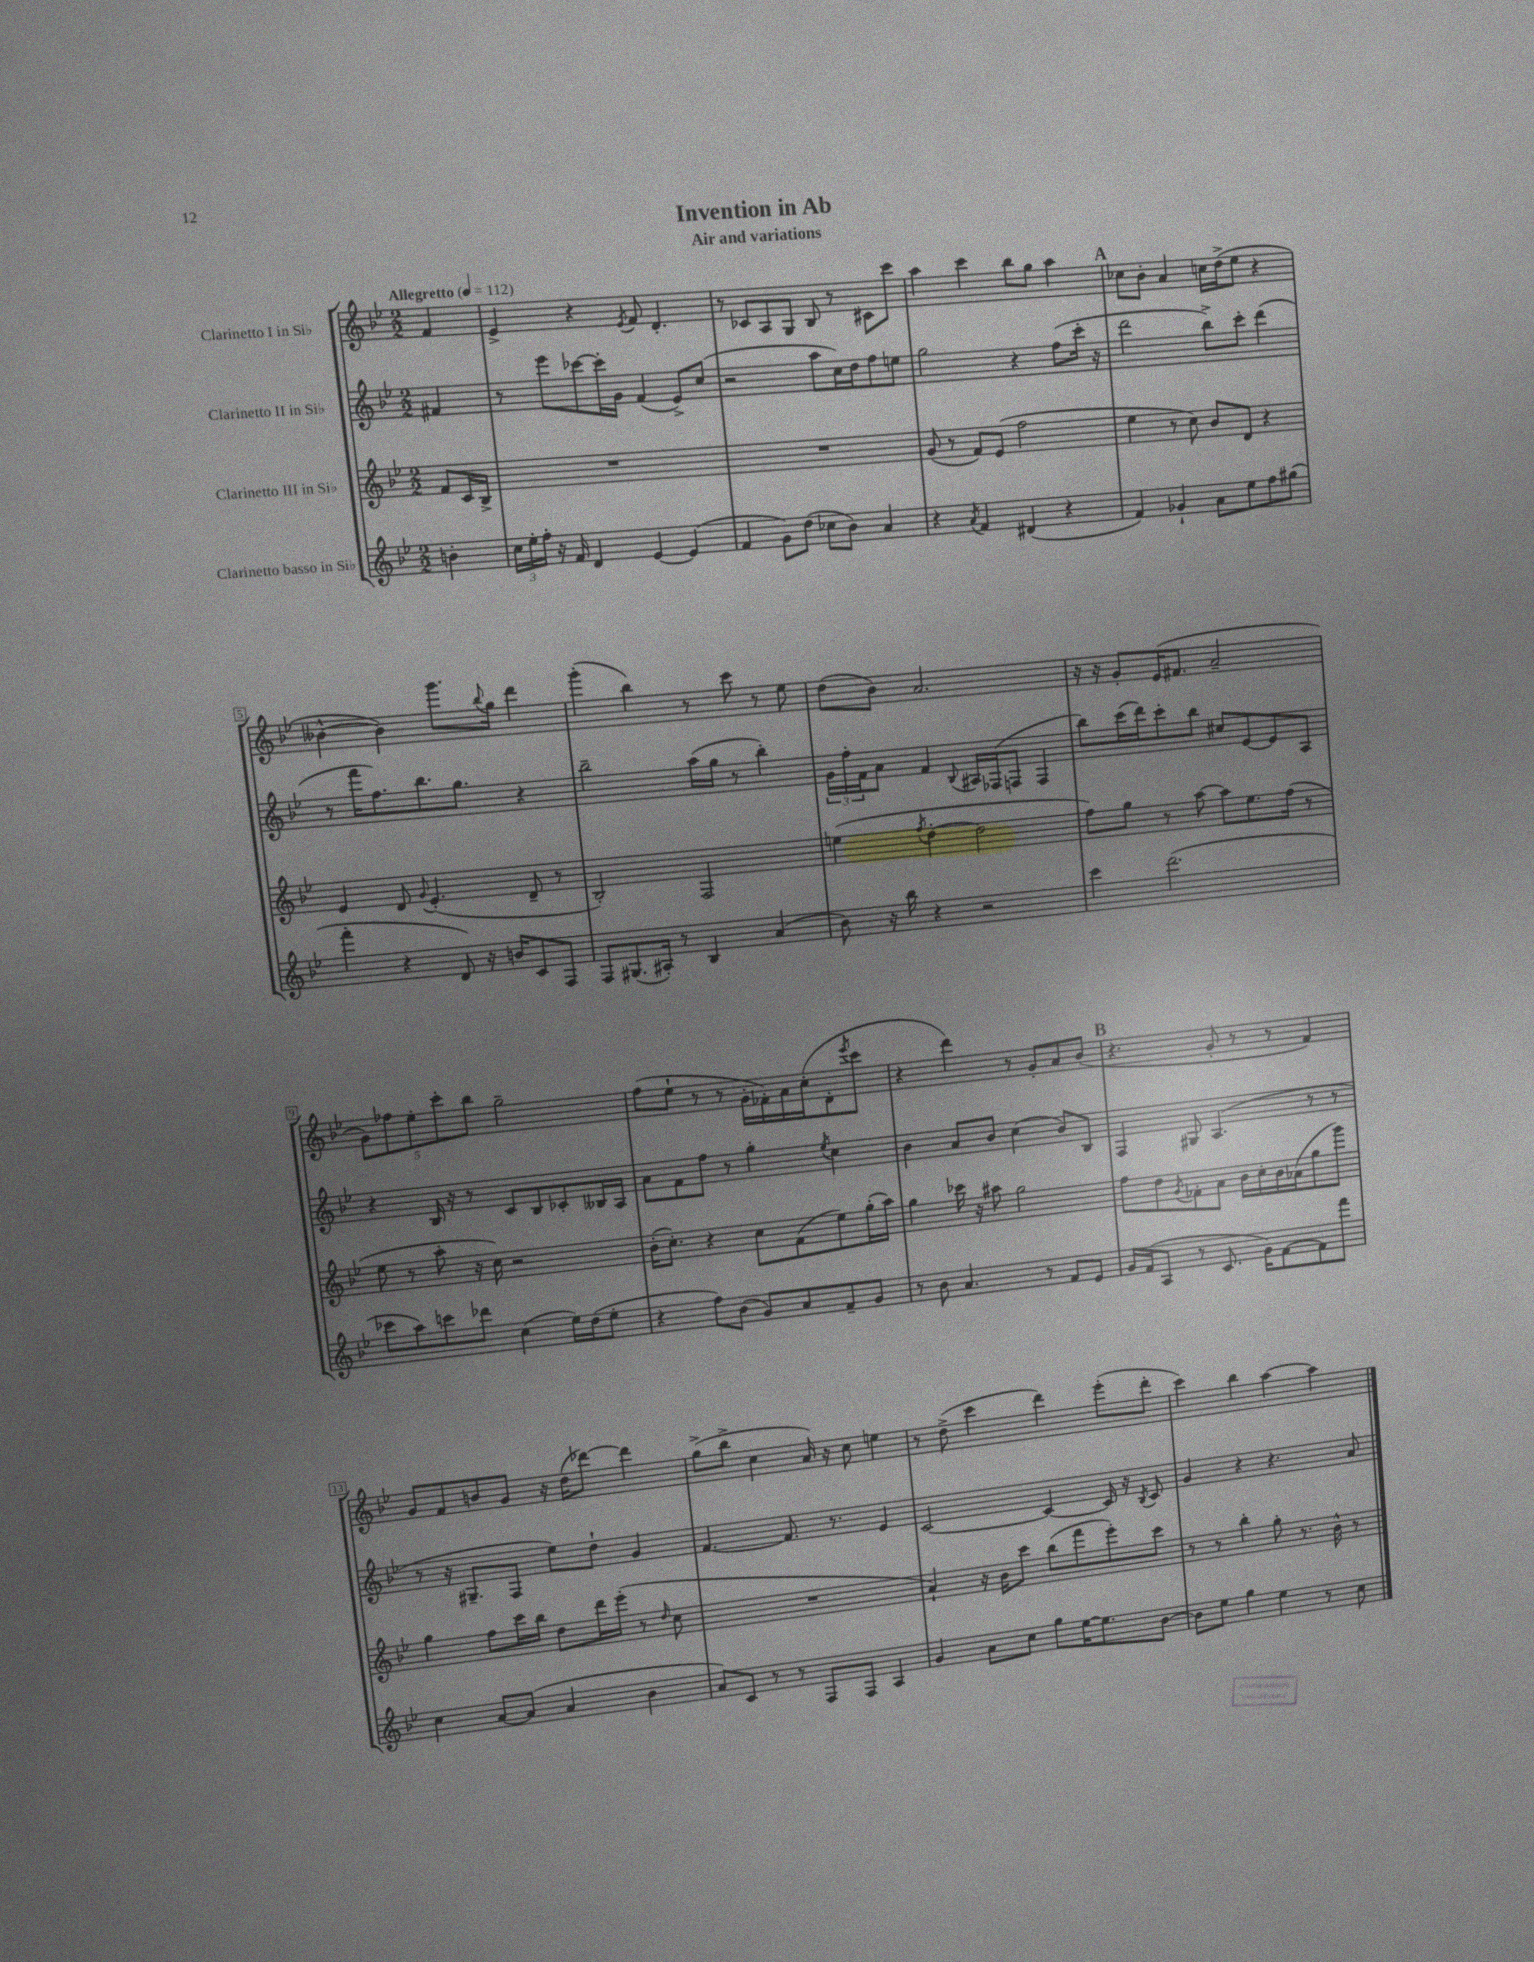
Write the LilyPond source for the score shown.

\header { title = "Invention in Ab" subtitle = "Air and variations" }
<<
\new StaffGroup <<
\new Staff = "s0" \with { instrumentName = "Clarinetto I in Sib" } {
    \clef treble \key bes \major \numericTimeSignature \time 2/2 \partial 4 \tempo "Allegretto" 4 = 112
    f'4 |
    ees'4-> r4 \acciaccatura { ees'8 } f'8 d'4.-. |
    r8 ces'8 a8 g8 bes8 r8 cis'8 c'''8 |
    a''4 c'''4 bes''8 g''8 a''4 |
    \mark \markup { \bold "A" } ces''8 bes'8-. a'4 c''16 d''16->( ees''8 r4 |
    beses'4~-^ beses'4) g'''8. \appoggiatura { bes''8 } g''16 d'''4 |
    g'''4-.( bes''4) r8 c'''8 r8 ees''8 |
    d''8( bes'8) a'2. |
    r16 r16 g'8-. ees'16( fis'8. a'2-- |
    \tuplet 5/4 { g'8) fes''8 ees''8-. c'''8-. bes''8 } g''2-- |
    f''8( ees''8-! r8 r8 g'16-. fes'16-.) a'16 c''16-.( d'8-. \acciaccatura { ees'''8 } c'''8 |
    r4 d'''4) r8 g'8-. a'8 bes'8( |
    \mark \markup { \bold "B" } r4. g'8-. r8 r8 f'4) |
    g'8 f'8 b'8 g'8 r16 d''16( des'''8~) des'''4 |
    g''8->( bes''8-> c''4 a'16) r16 c''8 e''4 |
    r8 d''8->( c'''4 d'''4) ees'''8-.( d'''8-. |
    c'''4) bes''4 a''4~ a''4 \bar "|." |
}
\new Staff = "s1" \with { instrumentName = "Clarinetto II in Sib" } {
    \clef treble \key bes \major \numericTimeSignature \time 2/2 \partial 4
    fis'4 |
    r8 ees'''8 ces'''8~ ces'''16-. g'16 f'4( ees'8->) c''8( |
    r2 a''8 c''16) d''16 f''8 e''8 |
    g''2 r4 f''8( c'''16-. r16 |
    \mark \markup { \bold "A" } d'''2 bes''8->) c'''8-. d'''4( |
    r8 f'''16 f''8.) bes''8. g''8. r4 |
    bes''2-- a''16( g''16 r8 bes''4-.) |
    \tuplet 3/2 { g'16 f''16-. f'16 } a'8 f'4 \appoggiatura { bes8 } ais16 fes16( f8 f4 |
    bes''8) c'''16( d'''16) c'''8-. bes''8 cis''8 ees'8~ ees'8 a8 |
    r4 bes16 r16 r8 c'8 bes8 ces'8-. beses16 a16 |
    a'8 f'8 f''8 r8 g''4-. \acciaccatura { ees''8 } c''4 |
    bes'4 a'8 bes'8 c''4( bes'8) bes8 |
    \mark \markup { \bold "B" } f4 gis8 a4.( r8 r8 |
    r8 r16 gis8.-- f8 ees''8) d''8-! g'4 |
    f'4.~ f'8. r8. ees'4 |
    c'2~ c'4~ c'16 r16 \acciaccatura { bes8 } c'8 |
    g'4 r4 r4. a'8 \bar "|." |
}
\new Staff = "s2" \with { instrumentName = "Clarinetto III in Sib" } {
    \clef treble \key bes \major \numericTimeSignature \time 2/2 \partial 4
    f'8 c'16 bes16-> |
    R1 |
    R1 |
    g'8( r8 f'8) ees'8( f''2 |
    \mark \markup { \bold "A" } ees''4 r8 c''8) bes'8 d'8 r4 |
    ees'4 d'8 \appoggiatura { g'8 } ees'4.-.( d'8-- r8 |
    bes2-.) f2 |
    e''4( \acciaccatura { f''8 } d''4~-. d''2 |
    f''8) g''8 r8 a''8~ a''8 ees''8. f''16( r8 |
    ees''8 r8 a''8-. r16 c''16) r2 |
    bes'16-.( c''8.-.) r4 c''8 f'8( ees''8) g''16-.( a''16) |
    g''4 ces'''16 r16 ais''8 g''2 |
    \mark \markup { \bold "B" } f''8 d''8 \acciaccatura { g'8 } fes'8-. a'8 bes'16 c''16-. bes'16 aes'16( g''8 g'''8) |
    g''4 f''8 c'''16 bes''16 d''8 d'''16 ees'''16-.( r8 \grace { d''16 } c''8 |
    R1 |
    a'4-!) r16 bes'16 c'''8 bes''8( f'''8 ees'''8-.) c'''8 |
    r8 r8 bes''4-. g''8-. r8. bes'16-^ r8 \bar "|." |
}
\new Staff = "s3" \with { instrumentName = "Clarinetto basso in Sib" } {
    \clef treble \key bes \major \numericTimeSignature \time 2/2 \partial 4
    b'4-. |
    \tuplet 3/2 { c''16 ees''16-. f''16-. } r16 f'16 d'4 ees'4~ ees'4( |
    f'4 g'8) d''8( ces''8 bes'8) a'4 |
    r4 \acciaccatura { a'8 } f'4 dis'4( r4 |
    \mark \markup { \bold "A" } f'4) ges'4-! a'8 ees''8 f''8 gis''8( |
    f'''4-. r4 d'8) r16 b'16 c'8 f8 |
    f8 gis8.( ais16-.) r8 bes4 a'4( |
    bes'8) r16 bes''16 r4 r2 |
    c'''4 d'''2.( |
    ces'''8 a''8) c'''8 des'''8 c''4( ees''16) d''16( ees''8-. |
    r4 f''8) bes'8( g'8) a'8 f'8-- g'8 |
    r8 bes'8 a'4. r8 f'8 ees'8 |
    \mark \markup { \bold "B" } g'16 f'16( a8 r8 c'8. g'16) f'8~ f'8 f'''8 |
    c''4 a'8~ a'8( a'4 bes'4 |
    a'8) c'8 r8 r8 f8 f8 a4 |
    g'4 a'8 c''8 g''8 ees''16~ ees''8. bes'8~ |
    bes'8 ees''8 g''4 ees''4 r8 c''8 \bar "|." |
}
>>
>>
\layout { \context { \Score \override BarNumber.stencil = #(make-stencil-boxer 0.1 0.3 ly:text-interface::print) } }
